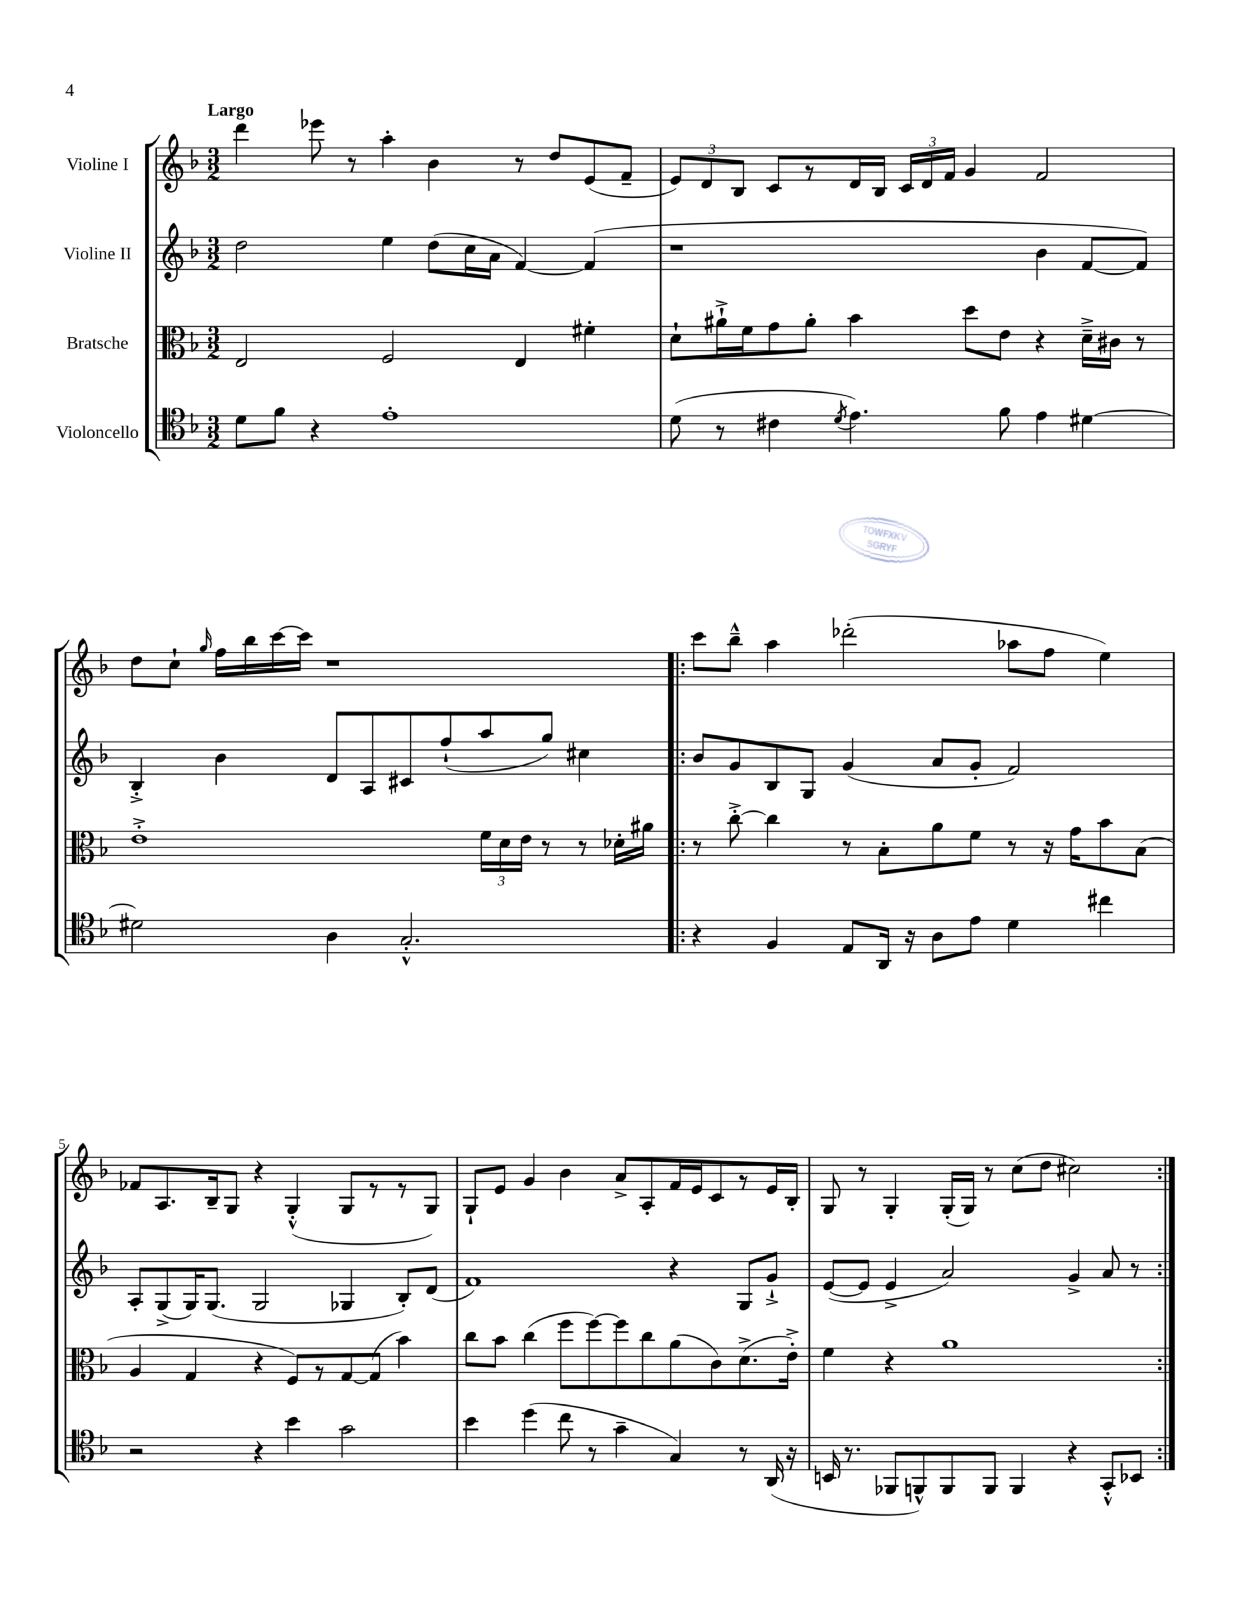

**kern	**kern	**kern	**kern
*staff4	*staff3	*staff2	*staff1
*clefC4	*clefC3	*clefG2	*clefG2
*k[b-]	*k[b-]	*k[b-]	*k[b-]
*M3/2	*M3/2	*M3/2	*M3/2
8d	2E	2dd	4ddd
8f	.	.	.
4r	.	.	8eee-
.	.	.	8r
1e'	2F	4ee	4aa'
.	.	(8dd	4b-
.	.	16cc	.
.	.	16a	.
.	4E	[4f)	8r
.	.	.	8dd
.	4f#'	(4f]	(8e
.	.	.	8f~
=	=	=	=
(8d	8d`	1r	12e)
.	.	.	12d
8r	16a#`^	.	.
.	.	.	12B-
.	16f	.	.
4c#	8g	.	8c
.	8a#'	.	8r
8qd	.	.	.
4.e)	4b-	.	16d
.	.	.	16B-
.	.	.	24c
.	.	.	24d
.	.	.	24f
.	8dd	.	4g
8f	8e	.	.
4e	4r	4b-	2f
[4d#	16d~^	[8f	.
.	16c#	.	.
.	8r	8f])	.
=	=	=	=
2d#]	1e'^	4B-'^	8dd
.	.	.	8cc`
.	.	.	16qqgg
.	.	4b-	16ff
.	.	.	16bb-
.	.	.	[16ccc
.	.	.	16ccc]
4A	.	8d	1r
.	.	8A	.
2.G'^^	.	8c#	.
.	.	(8ff`	.
.	24f	8aa	.
.	24d	.	.
.	24e	.	.
.	8r	8gg)	.
.	8r	4cc#	.
.	16d-'	.	.
.	16a#	.	.
=!|:	=!|:	=!|:	=!|:
4r	8r	8b-	8ccc
.	[8cc'^	8g	8bb-~^^
4F	4cc]	8B-	4aa
.	.	8G	.
8E	8r	(4g	(2ddd-'
16AA	8B-'	.	.
16r	.	.	.
8A	8a	8a	.
8e	8f	8g'	.
4d	8r	2f)	8aa-
.	16r	.	8ff
.	16g	.	.
4cc#	8b-	.	4ee)
.	(8B-	.	.
=	=	=	=
2r	4A	8A'	8f-
.	.	(8G^	8.A
.	4G	16G)	.
.	.	(8.G	16B-~
.	.	.	8G
4r	4r	2G	4r
4b-	8F)	.	(4G'^^
.	8r	.	.
2g	[8G	4G-	8G
.	(8G]	.	8r
.	4b-)	8B-')	8r
.	.	(8d	8G)
=	=	=	=
4b-	8cc	1f)	8G`
.	8b-	.	8e
(4dd	(4cc	.	4g
8cc	8ff	.	4b-
8r	[8ff)	.	.
4g~	8ff]	.	8a^
.	8cc	.	8A'
4G)	(8a	4r	16f
.	.	.	16e
.	8c)	.	8c
8r	(8.d^	8G	8r
(16AA	.	8g`^	16e
16r	16e'^)	.	16B-'
=	=	=	=
16BB	4f	([8e	8G
8.r	.	.	.
.	.	8e]	8r
8FF-	4r	4e^	4G'
8FF^^)	.	.	.
8FF	1a	2a)	(16G'
.	.	.	16G)
8FF	.	.	8r
4FF	.	.	(8cc
.	.	.	8dd
4r	.	4g^	2cc#)
8GG'^^	.	8a	.
8BB-	.	8r	.
==:|!	==:|!	==:|!	==:|!
*-	*-	*-	*-
